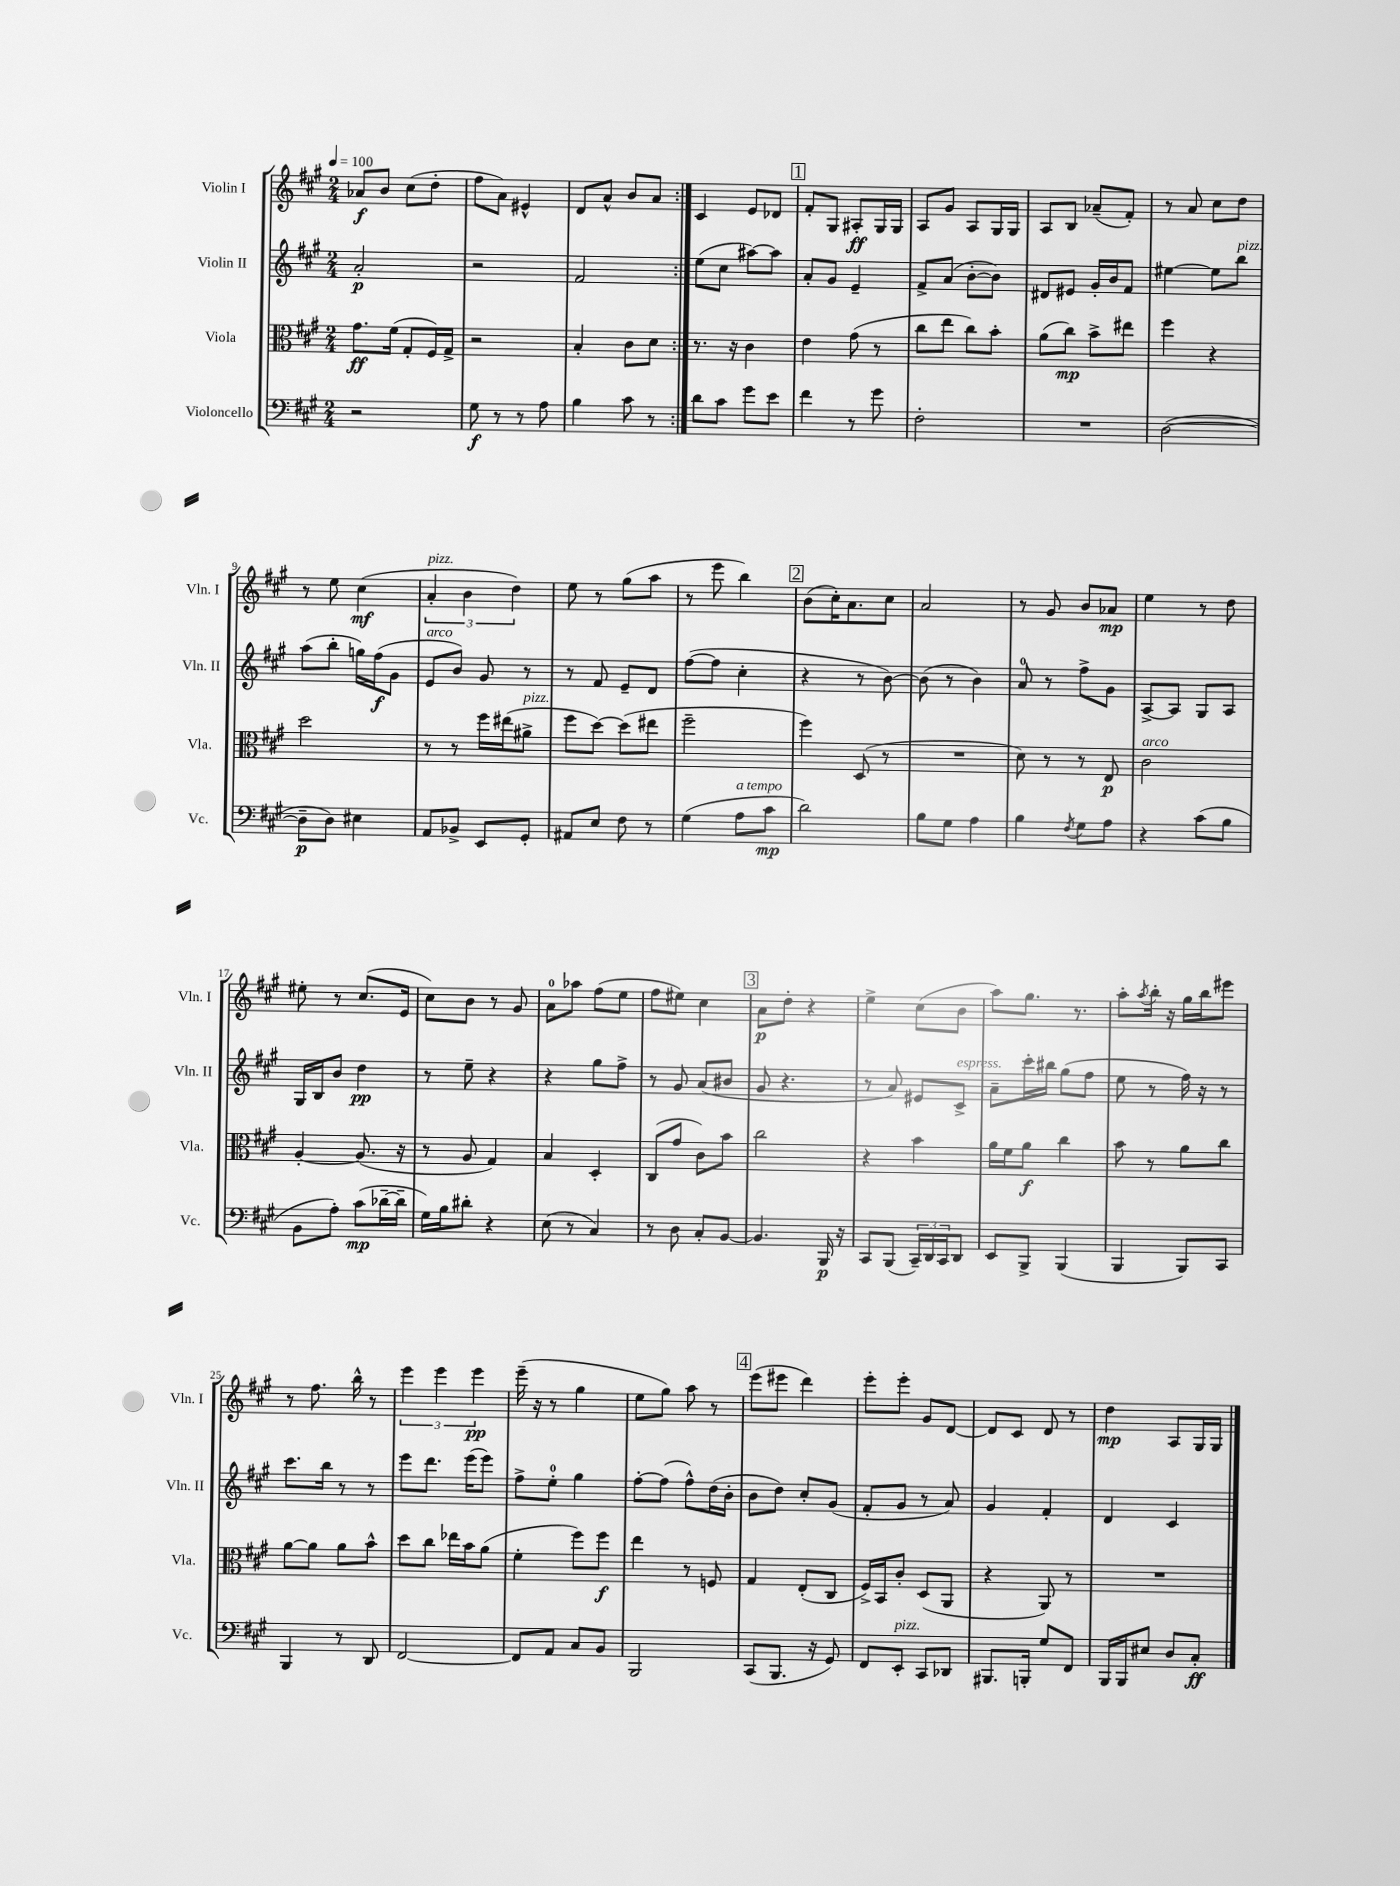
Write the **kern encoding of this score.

**kern	**dynam	**kern	**dynam	**kern	**dynam	**kern	**dynam
*part4	*part4	*part3	*part3	*part2	*part2	*part1	*part1
*staff4	*staff4	*staff3	*staff3	*staff2	*staff2	*staff1	*staff1
*I"Violoncello	*	*I"Viola	*	*I"Violin II	*	*I"Violin I	*
*I'Vc.	*	*I'Vla.	*	*I'Vln. II	*	*I'Vln. I	*
*clefF4	*	*clefC3	*	*clefG2	*	*clefG2	*
*k[f#c#g#]	*	*k[f#c#g#]	*	*k[f#c#g#]	*	*k[f#c#g#]	*
*M2/4	*	*M2/4	*	*M2/4	*	*M2/4	*
*MM100	*	*MM100	*	*MM100	*	*MM100	*
=1	=1	=1	=1	=1	=1	=1	=1
2r	.	8.g#\L	ff	2a'/	p	8a-X/L	f
.	.	.	.	.	.	8b/J	.
.	.	(16f#\Jk	.	.	.	.	.
.	.	8G#'/L	.	.	.	(8cc#\L	.
.	.	16F#/L)	.	.	.	8dd'\J	.
.	.	16G#^/JJ	.	.	.	.	.
=2	=2	=2	=2	=2	=2	=2	=2
8G#\	f	2r	.	2r	.	8ff#\L	.
8r	.	.	.	.	.	8a\J)	.
8r	.	.	.	.	.	4e#X^^/	.
8A\	.	.	.	.	.	.	.
=3	=3	=3	=3	=3	=3	=3	=3
4B\	.	4B'/	.	2f#/	.	8d/L	.
.	.	.	.	.	.	8a^^/J	.
8c#\	.	8c#\L	.	.	.	8b/L	.
8r	.	8d\J	.	.	.	8a/J	.
=4:|!	=4:|!	=4:|!	=4:|!	=4:|!	=4:|!	=4:|!	=4:|!
8d\L	.	8.r	.	(8ee\L	.	4c#/	.
8c#\J	.	.	.	8cc#\J	.	.	.
.	.	16r	.	.	.	.	.
8g#\L	.	4c#\	.	[8aa#X\L)	.	8e/L	.
8e\J	.	.	.	8aa#\J]	.	8d-X/J	.
!!LO:REH:place=s1:t=1
=5	=5	=5	=5	=5	=5	=5	=5
4f#\	.	4e\	.	8a'/L	.	8f#'/L	.
.	.	.	.	8g#/J	.	8G#/J	.
8r	.	(8g#\	.	4e~/	.	8A#X'/L	ff
8g#\	.	8r	.	.	.	16G#/L	.
.	.	.	.	.	.	16G#/JJ	.
=6	=6	=6	=6	=6	=6	=6	=6
2F#'\	.	8cc#\L	.	8f#^/L	.	8A/L	.
.	.	8ee\J	.	(8a/J	.	8g#/J	.
.	.	8cc#\L)	.	[8b'\L	.	8A/L	.
.	.	8b'\J	.	8b\J])	.	16G#/L	.
.	.	.	.	.	.	16G#/JJ	.
=7	=7	=7	=7	=7	=7	=7	=7
2r	.	(8a\L	.	8d#X/L	.	8A/L	.
.	.	8cc#\J)	mp	8e#X/J	.	8B/J	.
.	.	8b^\L	.	16g#'/LL	.	(8a-X~/L	.
.	.	.	.	16b/J	.	.	.
.	.	8ee#X\J	.	8f#/J	.	8f#'/J)	.
=8	=8	=8	=8	=8	=8	=8	=8
([2D\	.	4ff#\	.	[4ee#X\	.	8r	.
.	.	.	.	.	.	8a/	.
.	.	4r	.	8ee#\L]	.	8cc#\L	.
!	!	!	!	!LO:TX:a:i:t=pizz.	!	!	!
.	.	.	.	8bb\J	.	8dd\J	.
!!LO:LB:g=z
=9	=9	=9	=9	=9	=9	=9	=9
8D~\L]	p	2dd\	.	(8aa\L	.	8r	.
8D\J)	.	.	.	8bb'\J	.	8ee\	.
4E#X\	.	.	.	16ggn\LL)	.	(4cc#\	mf
.	.	.	.	(16ff#\J	f	.	.
.	.	.	.	8g#\J	.	.	.
=10	=10	=10	=10	=10	=10	=10	=10
!	!	!	!	!	!	!LO:TX:a:i:t=pizz.	!
!	!	!	!	!LO:TX:a:i:t=arco	!	!	!
8AA/L	.	8r	.	8e/L	.	6a'/	.
8BB-X^/J	.	8r	.	8b/J)	.	.	.
.	.	.	.	.	.	6b\	.
8EE/L	.	16ff#\LL	.	8g#/	.	.	.
.	.	(16ee#X\J	.	.	.	.	.
.	.	.	.	.	.	6dd\)	.
!	!	!LO:TX:a:i:t=pizz.	!	!	!	!	!
8GG#'/J	.	8a#X^\J	.	8r	.	.	.
=11	=11	=11	=11	=11	=11	=11	=11
8AA#X/L	.	8ff#\L	.	8r	.	8ee\	.
8E/J	.	[8dd\J)	.	8f#/	.	8r	.
8F#\	.	(8dd\L]	.	8e~/L	.	(8gg#\L	.
8r	.	8ee#X\J	.	8d/J	.	8aa\J	.
=12	=12	=12	=12	=12	=12	=12	=12
(4G#\	.	2ff#~\	.	([8ff#\L	.	8r	.
.	.	.	.	8ff#\J]	.	8eee\	.
!LO:TX:a:i:t=a tempo	!	!	!	!	!	!	!
8A\L	.	.	.	4cc#'\	.	4bb\)	.
8c#\J	mp	.	.	.	.	.	.
!!LO:REH:place=s1:t=2
=13	=13	=13	=13	=13	=13	=13	=13
2d\)	.	4ff#\)	.	4r	.	(8b\L	.
.	.	.	.	.	.	16cc#'\K)	.
.	.	.	.	.	.	8.a\	.
.	.	(8D/	.	8r	.	.	.
.	.	8r	.	[8b\)	.	8cc#\J	.
=14	=14	=14	=14	=14	=14	=14	=14
8B\L	.	2r	.	(8b\]	.	2a/	.
8G#\J	.	.	.	8r	.	.	.
4A\	.	.	.	4b\)	.	.	.
=15	=15	=15	=15	=15	=15	=15	=15
4B\	.	8d\)	.	8a/	.	8r	.
.	.	8r	.	8r	.	8g#/	.
8qF#/	.	.	.	.	.	.	.
8G#\L	.	8r	.	8ff#^\L	.	8b/L	.
8A\J	.	8E/	p	8g#\J	.	8a-X/J	mp
=16	=16	=16	=16	=16	=16	=16	=16
!	!	!LO:TX:a:i:t=arco	!	!	!	!	!
4r	.	2c#\	.	[8A^/L	.	4ee\	.
.	.	.	.	8A/J]	.	.	.
(8c#\L	.	.	.	8G#/L	.	8r	.
8B\J	.	.	.	8A/J	.	8dd\	.
!!LO:LB:g=z
=17	=17	=17	=17	=17	=17	=17	=17
8BB\L	.	[4A'/	.	16G#/LL	.	8ee#X'\	.
.	.	.	.	16B/J	.	.	.
8A'\J)	.	.	.	8b/J	.	8r	.
(8c#\L	mp	(8.A/]	.	4dd\	pp	(8.cc#/L	.
[16d-X~\L	.	.	.	.	.	.	.
16d-~\JJ]	.	16r	.	.	.	16e/Jk	.
=18	=18	=18	=18	=18	=18	=18	=18
16G#\LL)	.	8r	.	8r	.	8cc#\L)	.
16B\J	.	.	.	.	.	.	.
8d#X'\J	.	8A/	.	8ee~\	.	8b\J	.
4r	.	4G#/)	.	4r	.	8r	.
.	.	.	.	.	.	8g#/	.
=19	=19	=19	=19	=19	=19	=19	=19
(8E\	.	4B/	.	4r	.	8a\L	.
8r	.	.	.	.	.	8aa-X\J	.
4C#/)	.	4D'/	.	8gg#\L	.	(8ff#\L	.
.	.	.	.	8ff#^\J	.	8ee\J	.
=20	=20	=20	=20	=20	=20	=20	=20
8r	.	(8C#/L	.	8r	.	8ff#\L	.
8D\	.	8g#/J	.	8g#/	.	8ee#X\J)	.
8C#'/L	.	8c#\L)	.	(8a/L	.	4cc#\	.
[8BB/J	.	8b\J	.	8b#X/J	.	.	.
!!LO:REH:place=s1:t=3
=21	=21	=21	=21	=21	=21	=21	=21
4.BB/]	.	2cc#\	.	8g#/	.	8a\L	p
.	.	.	.	4.r	.	8dd'\J	.
.	.	.	.	.	.	4r	.
16BBB/	p	.	.	.	.	.	.
16r	.	.	.	.	.	.	.
=22	=22	=22	=22	=22	=22	=22	=22
8CC#/L	.	4r	.	8r	.	4ee^\	.
(8BBB/J	.	.	.	8a/)	.	.	.
24CC#~/LL)	.	4b\	.	8e#X/L	.	(8cc#\L	.
24DD/	.	.	.	.	.	.	.
24CC#/J	.	.	.	.	.	.	.
!	!	!	!	!LO:TX:a:i:t=espress.	!	!	!
8DD/J	.	.	.	8c#^/J	.	8b\J	.
=23	=23	=23	=23	=23	=23	=23	=23
8EE/L	.	16a\LL	.	8a~\L	.	8aa\L)	.
.	.	16f#\J	.	.	.	.	.
8BBB^/J	.	8a\J	f	16ccc#'\L	.	8.gg#\J	.
.	.	.	.	16bb#X\JJ	.	.	.
(4BBB/	.	4cc#\	.	(8gg#\L	.	.	.
.	.	.	.	.	.	8.r	.
.	.	.	.	8ff#\J	.	.	.
=24	=24	=24	=24	=24	=24	=24	=24
4BBB/	.	8b\	.	8ee\	.	8aa'\L	.
.	.	.	.	.	.	8qaa/	.
.	.	8r	.	8r	.	16bb'\Jk	.
.	.	.	.	.	.	16r	.
8BBB/L)	.	8a\L	.	16ff#\)	.	16gg#\LL	.
.	.	.	.	16r	.	16bb\J	.
8CC#/J	.	8cc#\J	.	8r	.	8eee#X\J	.
!!LO:LB:g=z
=25	=25	=25	=25	=25	=25	=25	=25
4BBB/	.	[8a\L	.	8.ccc#\L	.	8r	.
.	.	8a\J]	.	.	.	8.ff#\	.
.	.	.	.	16bb\Jk	.	.	.
8r	.	8a\L	.	8r	.	.	.
.	.	.	.	.	.	16bb^^\	.
8DD/	.	8b^^\J	.	8r	.	8r	.
=26	=26	=26	=26	=26	=26	=26	=26
[2FF#/	.	8dd\L	.	8eee\L	.	6eee\	.
.	.	8cc#\J	.	8.ddd\J	.	.	.
.	.	.	.	.	.	6eee\	.
.	.	16ee-X\LL	.	.	.	.	.
.	.	16b\J	.	(16eee\KL	.	.	.
.	.	.	.	.	.	6eee\	pp
.	.	(8a\J	.	8eee\J)	.	.	.
=27	=27	=27	=27	=27	=27	=27	=27
8FF#/L]	.	4f#'\	.	8ff#^\L	.	(16eee~\	.
.	.	.	.	.	.	16r	.
8AA/J	.	.	.	8ee'\J	.	8r	.
8C#/L	.	8ff#\L)	.	4gg#\	.	4gg#\	.
8BB/J	.	8ff#\J	f	.	.	.	.
=28	=28	=28	=28	=28	=28	=28	=28
2BBB/	.	4ee\	.	[8ff#'\L	.	8ee\L	.
.	.	.	.	(8ff#\J]	.	8gg#\J)	.
.	.	8r	.	8ff#^^\L)	.	8aa\	.
.	.	8Fn/	.	(16dd\L	.	8r	.
.	.	.	.	16b'\JJ	.	.	.
!!LO:REH:place=s1:t=4
=29	=29	=29	=29	=29	=29	=29	=29
(8CC#/L	.	4G#/	.	8b\L	.	(8eee\L	.
8.BBB/J	.	.	.	8dd\J)	.	8eee#X\J	.
.	.	(8E'/L	.	8cc#'/L	.	4ddd\)	.
16r	.	.	.	.	.	.	.
8GG#/)	.	8C#/J	.	(8g#/J	.	.	.
=30	=30	=30	=30	=30	=30	=30	=30
8FF#/L	.	16F#^/LL)	.	8f#'/L	.	8eee'\L	.
.	.	16BB/J	.	.	.	.	.
!LO:TX:a:i:t=pizz.	!	!	!	!	!	!	!
8EE'/J	.	8c#'/J	.	8g#/J	.	8eee'\J	.
8CC#/L	.	(8D/L	.	8r	.	8g#/L	.
8DD-X/J	.	8AA/J	.	8a/)	.	[8d/J	.
=31	=31	=31	=31	=31	=31	=31	=31
8.BBB#X/L	.	4r	.	4g#/	.	8d/L]	.
.	.	.	.	.	.	8c#/J	.
16BBBn'/Jk	.	.	.	.	.	.	.
8G#/L	.	8AA/)	.	4f#'/	.	8d/	.
8FF#/J	.	8r	.	.	.	8r	.
=32	=32	=32	=32	=32	=32	=32	=32
16BBB/LL	.	2r	.	4d/	.	4dd\	mp
16BBB/J	.	.	.	.	.	.	.
8E#X/J	.	.	.	.	.	.	.
8D/L	.	.	.	4c#/	.	8A/L	.
8C#'/J	ff	.	.	.	.	16G#/L	.
.	.	.	.	.	.	16G#/JJ	.
==	==	==	==	==	==	==	==
*-	*-	*-	*-	*-	*-	*-	*-
